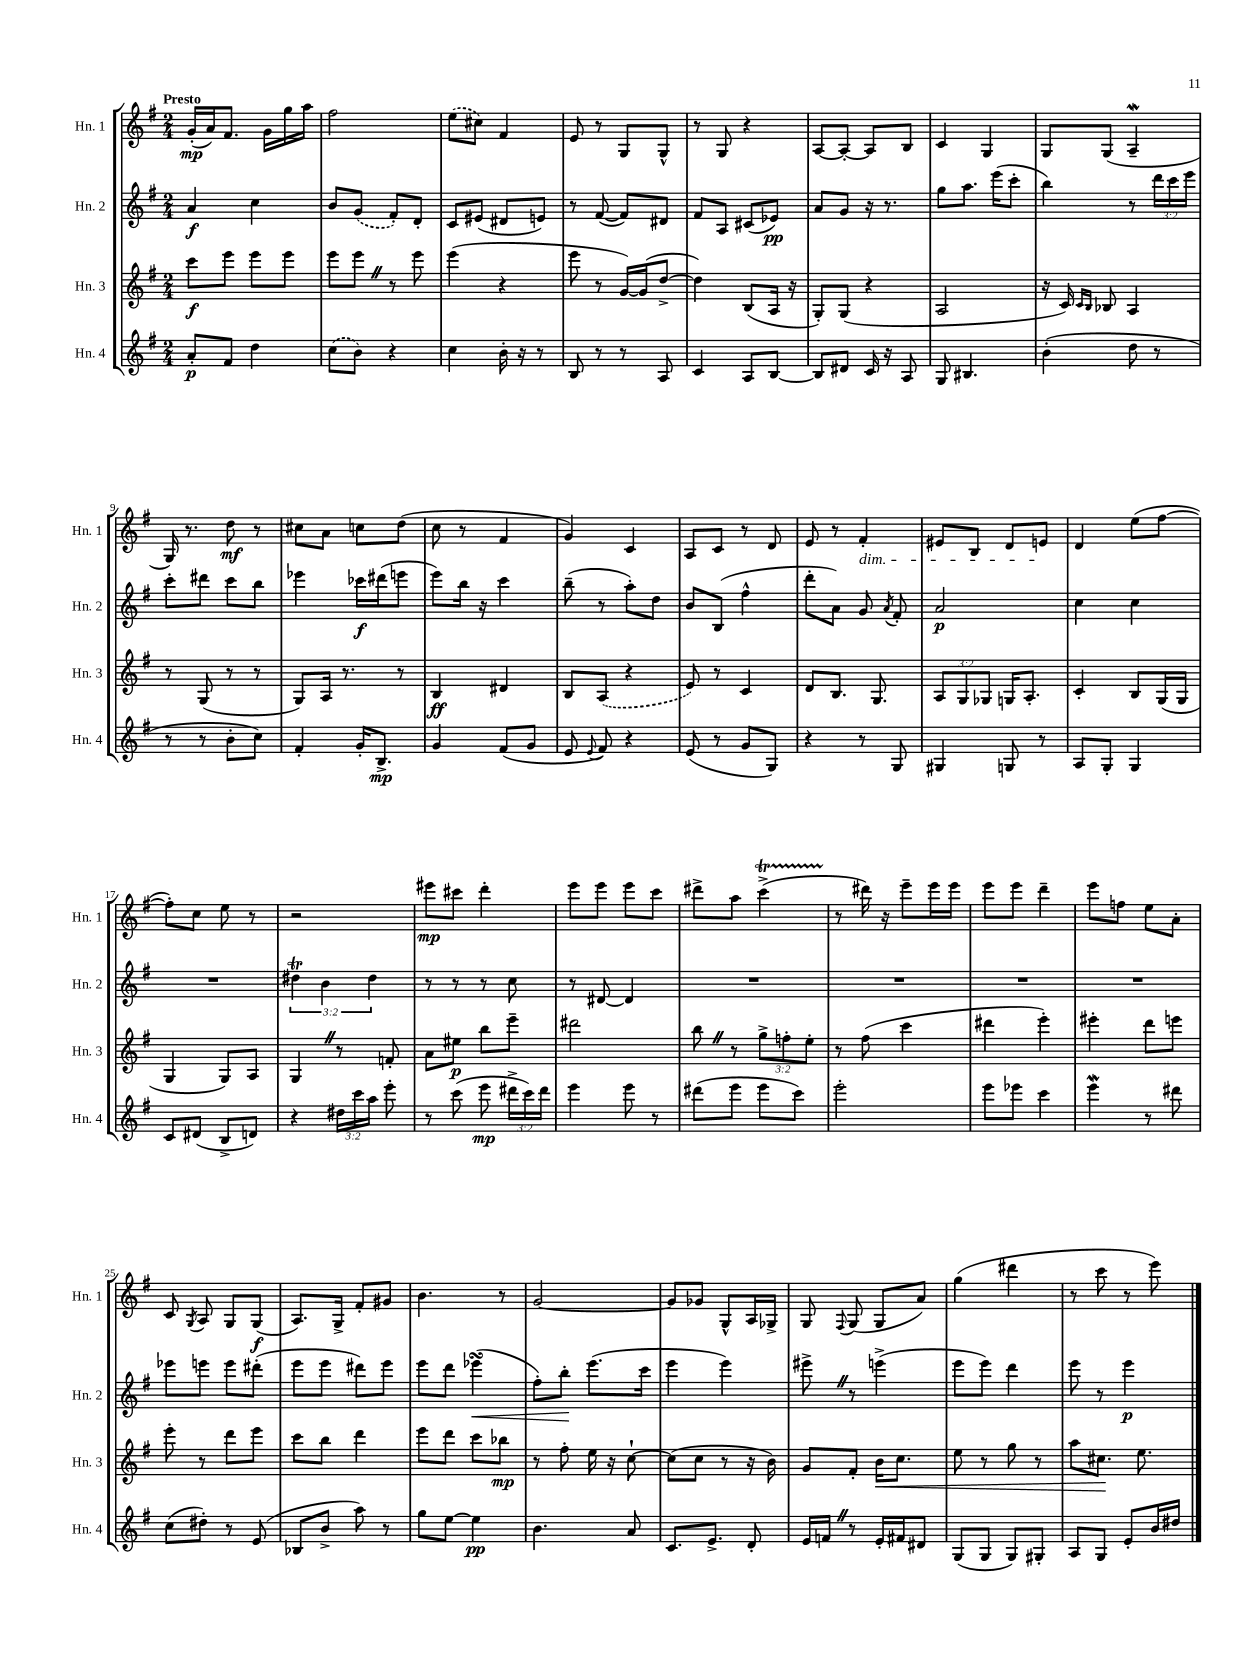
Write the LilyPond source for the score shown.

<<
\new StaffGroup <<
\new Staff = "s0" \with { instrumentName = "Hn. 1" shortInstrumentName = "Hn. 1" } {
    \clef treble \key g \major \numericTimeSignature \time 2/4 \tempo "Presto"
    \autoBeamOff g'16[-.\mp( a'16) fis'8.] g'16[ g''16 a''16] |
    fis''2 |
    \once \slurDashed e''8[( cis''8]) fis'4 |
    e'8 r8 g8[ g8]-^ |
    r8 g8 r4 |
    a8[~ a8]~-. a8[ b8] |
    c'4 g4 |
    g8[ g8]( a4--\mordent |
    g16) r8. d''8\mf r8 |
    cis''8[ a'8] c''8[ d''8]( |
    c''8 r8 fis'4 |
    g'4) c'4 |
    a8[ c'8] r8 d'8 |
    e'8 r8 fis'4-.\dim |
    eis'8[ b8] d'8[ e'8]\! |
    d'4 e''8[( fis''8]~ |
    fis''8[-.) c''8] e''8 r8 |
    r2 |
    eis'''8[\mp cis'''8] d'''4-. |
    e'''8[ e'''8] e'''8[ c'''8] |
    dis'''8[-> a''8] c'''4->\startTrillSpan( |
    r8\stopTrillSpan dis'''16) r16 e'''8[-- e'''16 e'''16] |
    e'''8[ e'''8] d'''4-- |
    e'''8[ f''8] e''8[ a'8]-. |
    c'8 \acciaccatura { g8 } a8 g8[ g8]\f( |
    a8.[) g16]-> fis'8[-. gis'8] |
    b'4. r8 |
    g'2~ |
    g'8[ ges'8] g8[-^ a16 ges16]-> |
    g8 \appoggiatura { fis8 } g8( g8[ a'8]) |
    g''4( dis'''4 |
    r8 c'''8 r8 e'''8) \bar "|." |
}
\new Staff = "s1" \with { instrumentName = "Hn. 2" shortInstrumentName = "Hn. 2" } {
    \clef treble \key g \major \numericTimeSignature \time 2/4 \override Staff.TupletNumber.text = #tuplet-number::calc-fraction-text
    \autoBeamOff a'4\f c''4 |
    b'8[ \once \slurDashed g'8]( fis'8[-.) d'8]-. |
    c'8[ eis'8]( dis'8[ e'8]) |
    r8 fis'8~( fis'8[) dis'8] |
    fis'8[ a8] cis'8[( ees'8]\pp) |
    a'8[ g'8] r16 r8. |
    g''8[ a''8.] e'''16[( c'''8]-. |
    b''4) r8 \tuplet 3/2 { d'''16[ c'''16 e'''16] } |
    c'''8[-. dis'''8] c'''8[ b''8] |
    ees'''4 ces'''16[\f dis'''16( e'''8] |
    e'''8[) b''16] r16 c'''4 |
    b''8--( r8 a''8[-.) d''8] |
    b'8[ b8]( fis''4-^ |
    d'''8[-. a'8]) g'8 \acciaccatura { a'8 } fis'8-. |
    a'2\p |
    c''4 c''4 |
    R2 |
    \tuplet 3/2 { dis''4\trill b'4 dis''4 } |
    r8 r8 r8 c''8 |
    r8 dis'8~ dis'4 |
    R2 |
    R2 |
    R2 |
    R2 |
    ees'''8[ e'''8] e'''8[ dis'''8]-.( |
    e'''8[ e'''8] dis'''8[) e'''8] |
    e'''8[ d'''8] ees'''4\turn\<( |
    fis''8[-.) b''8]-.\! e'''8.[( c'''16] |
    e'''4 e'''4) |
    eis'''8-> \once \override BreathingSign.text = \markup { \musicglyph "scripts.caesura.straight" } \breathe r8 e'''4->( |
    e'''8[ e'''8]) d'''4 |
    e'''8 r8 e'''4\p \bar "|." |
}
\new Staff = "s2" \with { instrumentName = "Hn. 3" shortInstrumentName = "Hn. 3" } {
    \clef treble \key g \major \numericTimeSignature \time 2/4 \override Staff.TupletNumber.text = #tuplet-number::calc-fraction-text
    \autoBeamOff c'''8[\f e'''8] e'''8[ e'''8] |
    e'''8[ e'''8] \once \override BreathingSign.text = \markup { \musicglyph "scripts.caesura.straight" } \breathe r8 e'''8 |
    e'''4( r4 |
    e'''8 r8 g'16[~) g'16( d''8]~-> |
    d''4) b8[( a16] r16 |
    g8[-.) g8]( r4 |
    a2 |
    r16 c'16) \grace { c'16[ b16] } bes8 a4 |
    r8 g8( r8 r8 |
    g8[) a16] r8. r8 |
    b4\ff dis'4 |
    b8[ \once \slurDashed a8]( r4 |
    e'8) r8 c'4 |
    d'8[ b8.] g8. |
    \tuplet 3/2 { a8[ g8 ges8] } g16[ a8.]-. |
    c'4-. b8[ g16( g16] |
    g4 g8[) a8] |
    g4 \once \override BreathingSign.text = \markup { \musicglyph "scripts.caesura.straight" } \breathe r8 f'8-. |
    a'8[ eis''8]\p b''8[ e'''8]-- |
    dis'''2 |
    b''8 \once \override BreathingSign.text = \markup { \musicglyph "scripts.caesura.straight" } \breathe r8 \tuplet 3/2 { g''8[-> f''8-. e''8]-. } |
    r8 fis''8( c'''4 |
    dis'''4 e'''4-.) |
    eis'''4-. d'''8[ e'''8] |
    e'''8-. r8 d'''8[ e'''8] |
    c'''8[ b''8] d'''4 |
    e'''8[ d'''8] c'''8[ bes''8]\mp |
    r8 fis''8-. e''16 r16 c''8~-! |
    c''8[( c''8] r8 r16 b'16) |
    g'8[ fis'8]-. b'16[\< c''8.] |
    e''8 r8 g''8 r8 |
    a''8[ cis''8.]\! e''8. \bar "|." |
}
\new Staff = "s3" \with { instrumentName = "Hn. 4" shortInstrumentName = "Hn. 4" } {
    \clef treble \key g \major \numericTimeSignature \time 2/4 \override Staff.TupletNumber.text = #tuplet-number::calc-fraction-text
    \autoBeamOff a'8[-.\p fis'8] d''4 |
    \once \slurDashed c''8[( b'8]) r4 |
    c''4 b'16-. r16 r8 |
    b8 r8 r8 a8 |
    c'4 a8[ b8]~ |
    b8[ dis'8] c'16 r16 a8 |
    g8 bis4. |
    b'4-.( d''8 r8 |
    r8 r8 b'8[-. c''8]) |
    fis'4-. g'16[-. b8.]->\mp |
    g'4 fis'8[( g'8] |
    e'8 \appoggiatura { e'8 } fis'8) r4 |
    e'8( r8 g'8[ g8]) |
    r4 r8 g8 |
    gis4 g8 r8 |
    a8[ g8]-. g4 |
    c'8[ dis'8]( b8[-> d'8]) |
    r4 \tuplet 3/2 { dis''16[ c'''16 a''16] } e'''8-. |
    r8 c'''8( e'''8\mp \tuplet 3/2 { dis'''16[-> c'''16) dis'''16] } |
    e'''4 e'''8 r8 |
    dis'''8[( e'''8] e'''8[ c'''8]) |
    e'''2-. |
    e'''8[ ees'''8] c'''4 |
    e'''4\mordent r8 dis'''8 |
    c''8[( dis''8]-.) r8 e'8( |
    bes8[ b'8]-> a''8) r8 |
    g''8[ e''8]~ e''4\pp |
    b'4. a'8 |
    c'8.[ e'8.]-> d'8-. |
    e'16[ f'16] \once \override BreathingSign.text = \markup { \musicglyph "scripts.caesura.straight" } \breathe r8 e'16[-. fis'16 dis'8] |
    g8[( g8] g8[) gis8]-. |
    a8[ g8] e'8[-. b'16 dis''16] \bar "|." |
}
>>
>>
